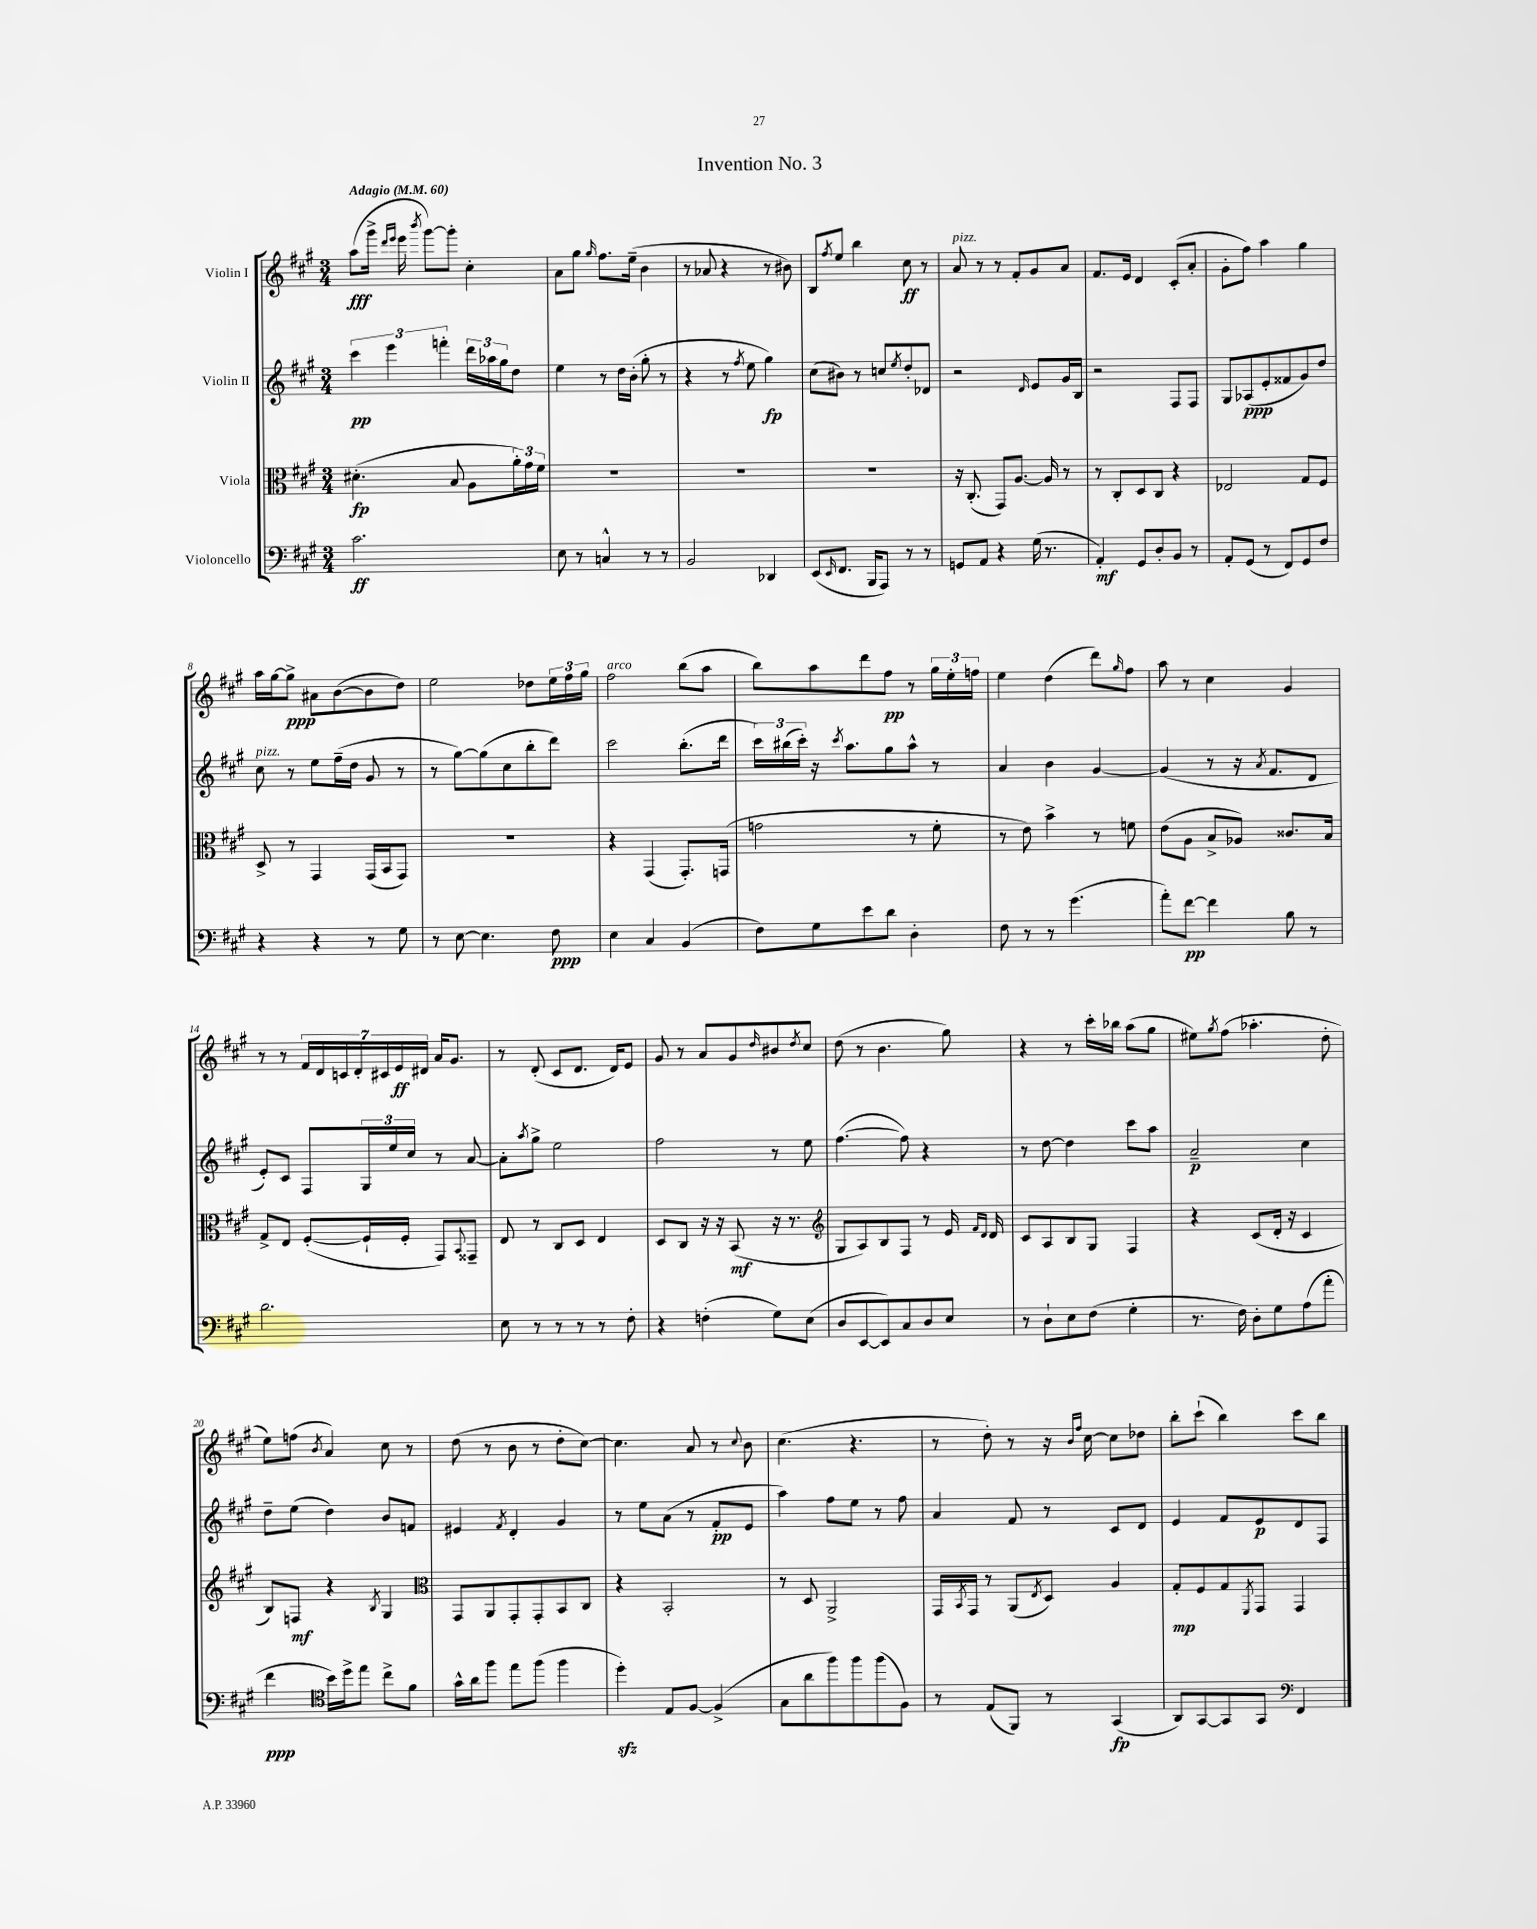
\header { title = "Invention No. 3" }
<<
\new StaffGroup <<
\new Staff = "s0" \with { instrumentName = "Violin I" } {
    \clef treble \key a \major \numericTimeSignature \time 3/4 \tempo "Adagio" 4 = 60
    a''8\fff( gis'''16-> \grace { d'''16 e'''16 } e'''16 \acciaccatura { b'''8 } gis'''8~) gis'''8-. cis''4-. |
    a'8 gis''8 \grace { gis''16 } fis''8. e''16--( b'4 |
    r8 aes'8 r4 r8 bis'8) |
    b8 \acciaccatura { fis''8 } e''8 b''4 cis''8\ff r8 |
    a'8^\markup { \italic "pizz." } r8 r8 fis'8-. gis'8 a'8 |
    fis'8. e'16 d'4 cis'8-.( a'8-. |
    gis'8-. fis''8) a''4 gis''4 |
    a''16 gis''16~ gis''8->\ppp ais'8 b'8~( b'8 d''8) |
    e''2 des''8 \tuplet 3/2 { e''16 fis''16 gis''16 } |
    fis''2^\markup { \italic "arco" } b''8( a''8 |
    b''8) a''8 d'''8 fis''8\pp r8 \tuplet 3/2 { gis''16 e''16-. f''16 } |
    e''4 d''4( d'''8) \grace { gis''16 } fis''8 |
    a''8 r8 cis''4 gis'4 |
    r8 r8 \tuplet 7/4 { fis'16 d'16 c'16 d'16-. cis'16 e'16\ff dis'16 } a'16 gis'8. |
    r8 d'8-.( cis'8 d'8. d'16) e'8 |
    gis'8 r8 a'8 gis'8 \grace { d''16 } bis'8 \acciaccatura { d''8 } cis''8 |
    d''8( r8 b'4. gis''8) |
    r4 r8 cis'''16-. bes''16 a''8( gis''8 |
    eis''8) \acciaccatura { gis''8 } fis''8( aes''4.-. d''8-. |
    e''8) f''8( \acciaccatura { b'8 } a'4) cis''8 r8 |
    d''8( r8 b'8 r8 d''8-. cis''8~) |
    cis''4. a'8 r8 \appoggiatura { cis''8 } b'8 |
    cis''4.( r4. |
    r8 d''8-.) r8 r16 \grace { b'16 fis''16 } cis''16~ cis''8 des''8 |
    b''8-. cis'''8-!( b''4) cis'''8 b''8 \bar "|." |
}
\new Staff = "s1" \with { instrumentName = "Violin II" } {
    \clef treble \key a \major \numericTimeSignature \time 3/4
    \tuplet 3/2 { cis'''4\pp e'''4 f'''4-. } \tuplet 3/2 { d'''16 aes''16 gis''16 } d''8 |
    e''4 r8 d''16 b'16-.( gis''8-. r8 |
    r4 r8 \acciaccatura { fis''8 } e''8 gis''4\fp) |
    cis''8( bis'8) r8 c''8 \acciaccatura { e''8 } d''8-. des'8 |
    r2 \grace { d'16 } e'8 gis'16 b16 |
    r2 fis8 fis8 |
    gis8 aes8\ppp( e'8-. fisis'8 gis'8) d''8 |
    cis''8^\markup { \italic "pizz." } r8 e''8 fis''16--( d''16 gis'8 r8 |
    r8 gis''8~) gis''8( cis''8 b''8-. d'''8) |
    cis'''2 b''8.-.( d'''16 |
    \tuplet 3/2 { cis'''16) bis''16( cis'''16-.) } r16 \acciaccatura { cis'''8 } a''8. gis''8 a''8-^ r8 |
    a'4 b'4 gis'4~ |
    gis'4( r8 r16 \acciaccatura { a'8 } fis'8. d'8 |
    e'8-.) cis'8 fis8 \tuplet 3/2 { gis16 e''16 cis''16 } r8 a'8~ |
    a'8-. \acciaccatura { a''8 } gis''8-> e''2 |
    fis''2 r8 e''8 |
    fis''4.~( fis''8) r4 |
    r8 d''8~ d''4 cis'''8 a''8 |
    a'2--\p cis''4 |
    d''8-- e''8( d''4) b'8 f'8 |
    eis'4 \acciaccatura { fis'8 } d'4-. gis'4 |
    r8 e''8 a'8( r8 fis'8-.\pp e'8 |
    a''4) fis''8 e''8 r8 fis''8 |
    a'4 fis'8 r8 cis'8 d'8 |
    e'4 fis'8 e'8\p d'8 fis8 \bar "|." |
}
\new Staff = "s2" \with { instrumentName = "Viola" } {
    \clef alto \key a \major \numericTimeSignature \time 3/4
    dis'4.-.\fp( b8 a8 \tuplet 3/2 { a'16-.) gis'16 fis'16 } |
    R2. |
    R2. |
    R2. |
    r16 cis8.-.( gis,8) a8.~ a16 r8 |
    r8 cis8-. d8 cis8 r4 |
    ees2 gis8 fis8 |
    d8-> r8 gis,4 gis,16( b,16 gis,8) |
    R2. |
    r4 gis,4( gis,8.-.) g,16( |
    g'2 r8 fis'8-. |
    r8 e'8) b'4-> r8 f'8 |
    e'8( a8 b8-> aes8) cisis'8. b16 |
    gis8-> e8 fis8~-.( fis16-! fis16-. gis,8) \appoggiatura { b,8 } gisis,8-- |
    e8 r8 cis8 d8 e4 |
    d8 cis8 r16 r16 b,8\mf( r16 r8. |
    \clef treble gis8 a8) b8 fis8 r8 e'16 \grace { fis'16 d'16 } d'16 |
    cis'8 a8 b8 gis8 fis4 |
    r4 cis'8( d'16-. r16 cis'4 |
    b8) f8\mf r4 \acciaccatura { b8 } gis4 |
    \clef alto gis,8 a,8 gis,8-. gis,8-. b,8 cis8 |
    r4 b,2-. |
    r8 d8 a,2-> |
    gis,16 \acciaccatura { b,8 } gis,16 r8 a,8( \acciaccatura { e8 } d8) a4 |
    gis8-.\mp fis8 gis8 \acciaccatura { fis,8 } gis,8 gis,4 \bar "|." |
}
\new Staff = "s3" \with { instrumentName = "Violoncello" } {
    \clef bass \key a \major \numericTimeSignature \time 3/4
    cis'2.\ff |
    e8 r8 c4-^ r8 r8 |
    b,2 des,4 |
    e,8( \grace { e,16 } fis,8. b,,16 a,,8) r8 r8 |
    g,8 a,8 r4 gis16( r8. |
    a,4-.\mf) gis,8 d8-. b,8 r8 |
    a,8-. gis,8( r8 fis,8) gis,8 fis8 |
    r4 r4 r8 gis8 |
    r8 e8~ e4. fis8\ppp |
    e4 cis4 b,4( |
    fis8) gis8 e'8 d'8 d4-. |
    fis8 r8 r8 gis'4.( |
    a'8-.) fis'8~\pp fis'4 b8 r8 |
    d'2. |
    e8 r8 r8 r8 r8 fis8-. |
    r4 f4-.( gis8) e8( |
    d8 e,8~ e,8) cis8 d8 e8 |
    r8 d8-! e8 fis8( gis4-. |
    r8. fis16) d8-. gis8 a8( a'8-. |
    fis'4\ppp \clef tenor b'16) d''16-> e''8 cis''8-> fis'8 |
    gis'16-^ a'16 fis''8 e''8 fis''8( fis''4 |
    d''4-.\sfz) e8 fis8~ fis4->( |
    gis8 a'8 fis''8) fis''8 fis''8( fis8) |
    r8 e8( fis,8) r8 gis,4\fp( |
    a,8) gis,8~ gis,8 gis,8 \clef bass fis,4 \bar "|." |
}
>>
>>
